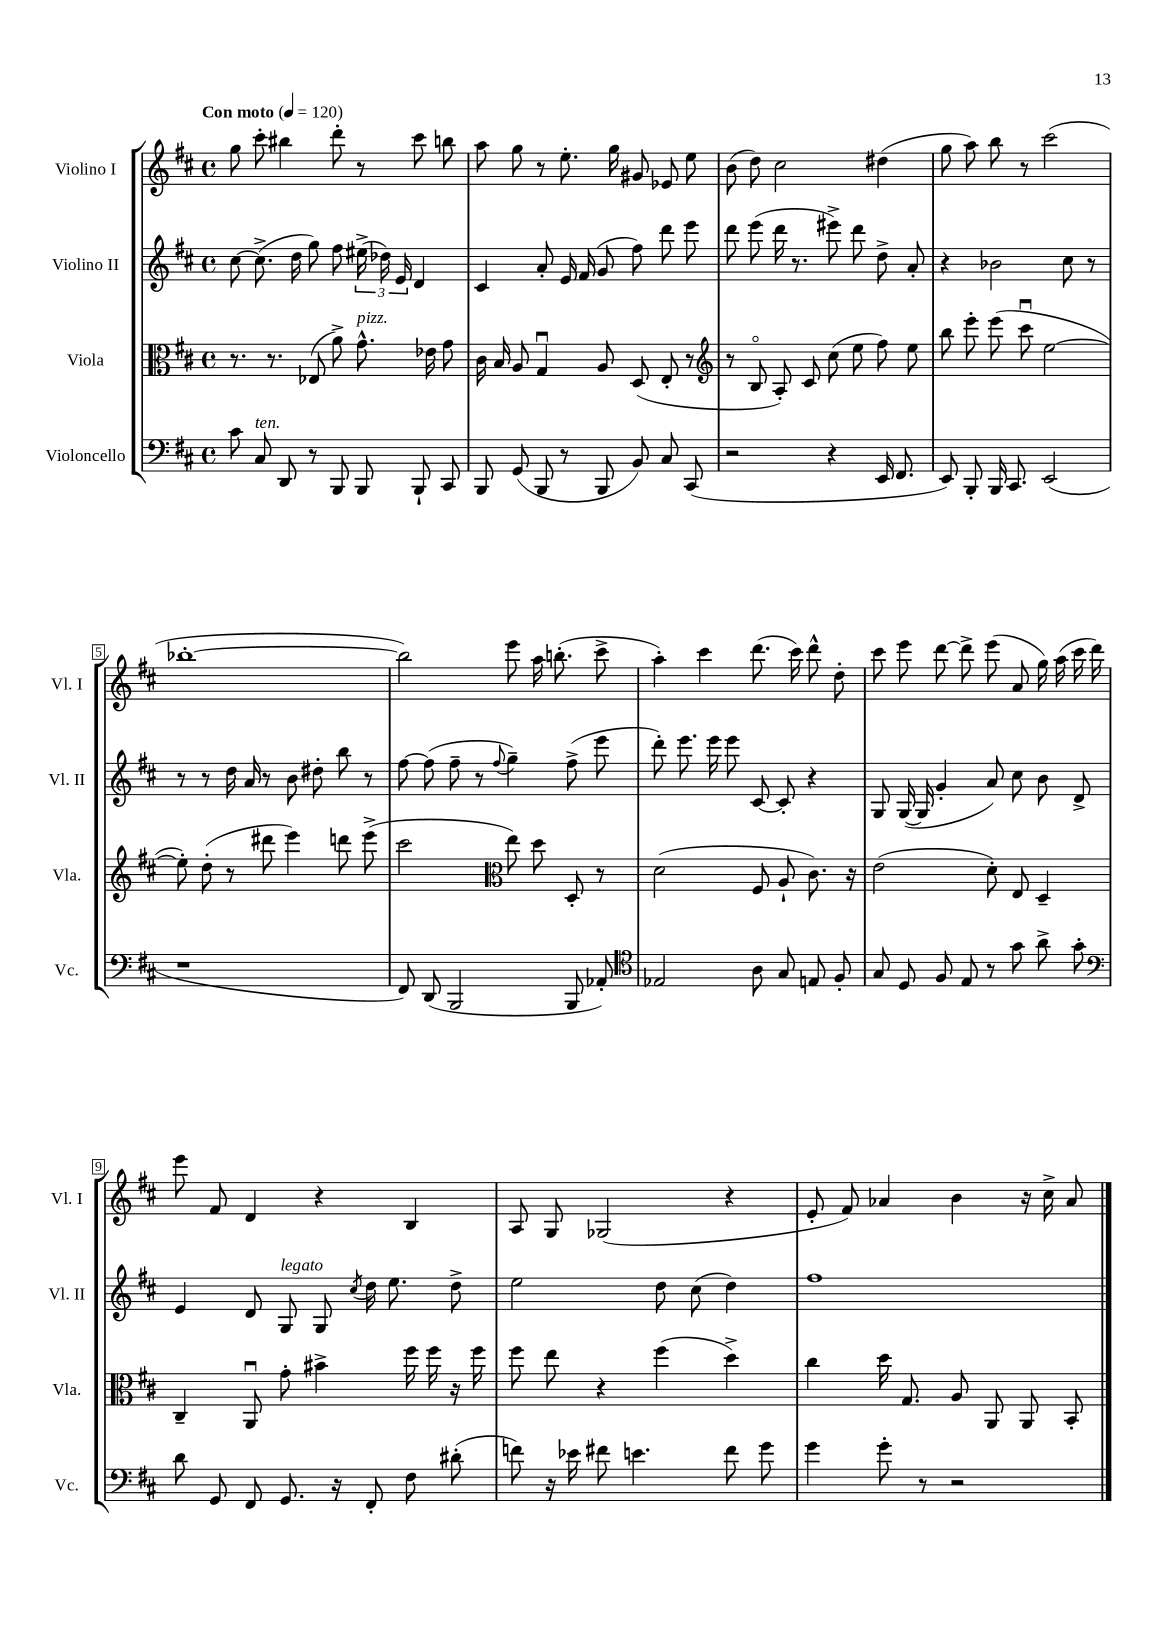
<<
\new StaffGroup <<
\new Staff = "s0" \with { instrumentName = "Violino I" shortInstrumentName = "Vl. I" } {
    \clef treble \key d \major \defaultTimeSignature \time 4/4 \tempo "Con moto" 4 = 120
    \autoBeamOff g''8 cis'''8-. bis''4 d'''8-. r8 cis'''8 b''8 |
    a''8 g''8 r8 e''8.-. g''16 gis'8 ees'8 e''8 |
    b'8( d''8) cis''2 dis''4( |
    g''8 a''8) b''8 r8 cis'''2( |
    bes''1~-. |
    bes''2) e'''8 a''16 b''8.-.( cis'''8-> |
    a''4-.) cis'''4 d'''8.( cis'''16) d'''8-^ d''8-. |
    cis'''8 e'''8 d'''8~ d'''8-> e'''8( a'8 g''16) a''16( cis'''16 d'''16) |
    e'''8 fis'8 d'4 r4 b4 |
    a8 g8 ges2( r4 |
    e'8-. fis'8) aes'4 b'4 r16 cis''16-> aes'8 \bar "|." |
}
\new Staff = "s1" \with { instrumentName = "Violino II" shortInstrumentName = "Vl. II" } {
    \clef treble \key d \major \defaultTimeSignature \time 4/4
    \autoBeamOff cis''8~ cis''8.->( d''16 g''8) fis''8 \tuplet 3/2 { eis''16->( des''16) e'16 } d'4 |
    cis'4 a'8-. e'16 fis'16( g'8 fis''8) d'''8 e'''8 |
    d'''8 e'''8( d'''16 r8. eis'''8->) d'''8 d''8-> a'8-. |
    r4 bes'2 cis''8 r8 |
    r8 r8 d''16 a'16 r8 b'8 dis''8-. b''8 r8 |
    fis''8~ fis''8( fis''8-- r8 \appoggiatura { fis''8 } g''4--) fis''8->( e'''8 |
    d'''8-.) e'''8. e'''16 e'''8 cis'8~ cis'8-. r4 |
    g8 g16~( g16 g'4-. a'8) cis''8 b'8 d'8-> |
    e'4 d'8 g8^\markup { \italic "legato" } g8 \acciaccatura { cis''8 } d''16 e''8. d''8-> |
    e''2 d''8 cis''8( d''4) |
    fis''1 \bar "|." |
}
\new Staff = "s2" \with { instrumentName = "Viola" shortInstrumentName = "Vla." } {
    \clef alto \key d \major \defaultTimeSignature \time 4/4
    \autoBeamOff r8. r8. ees8( a'8->) g'8.-^^\markup { \italic "pizz." } ees'16 g'8 |
    cis'16 b16 a8 g4\downbow a8 d8( e8-. r8 |
    \clef treble r8 b8\flageolet a8-.) cis'8 cis''8( e''8 fis''8) e''8 |
    b''8 e'''8-. e'''8( cis'''8\downbow e''2~ |
    e''8-.) d''8-.( r8 dis'''8 e'''4) d'''8 e'''8->( |
    cis'''2 \clef alto e''8) d''8 d8-. r8 |
    d'2( fis8 a8-! cis'8.) r16 |
    e'2( d'8-.) e8 d4-- |
    cis4-- a,8\downbow g'8-. bis'4-> fis''16 fis''16 r16 fis''16 |
    fis''8 e''8 r4 fis''4( d''4->) |
    cis''4 d''16 g8. a8 a,8 a,8 b,8-. \bar "|." |
}
\new Staff = "s3" \with { instrumentName = "Violoncello" shortInstrumentName = "Vc." } {
    \clef bass \key d \major \defaultTimeSignature \time 4/4
    \autoBeamOff cis'8 cis8^\markup { \italic "ten." } d,8 r8 b,,8 b,,8 b,,8-! cis,8 |
    b,,8 g,8( b,,8 r8 b,,8 b,8) cis8 cis,8( |
    r2 r4 e,16 fis,8. |
    e,8) b,,8-. b,,16 cis,8. e,2( |
    r1 |
    fis,8) d,8( b,,2 b,,8 aes,8-.) |
    \clef tenor ees2 a8 g8 e8 fis8-. |
    g8 d8 fis8 e8 r8 g'8 a'8-> g'8-. |
    \clef bass d'8 g,8 fis,8 g,8. r16 fis,8-. fis8 dis'8-.( |
    f'8) r16 ees'16 fis'8 e'4. fis'8 g'8 |
    g'4 g'8-. r8 r2 \bar "|." |
}
>>
>>
\layout { \context { \Score \override BarNumber.stencil = #(make-stencil-boxer 0.1 0.3 ly:text-interface::print) } }
